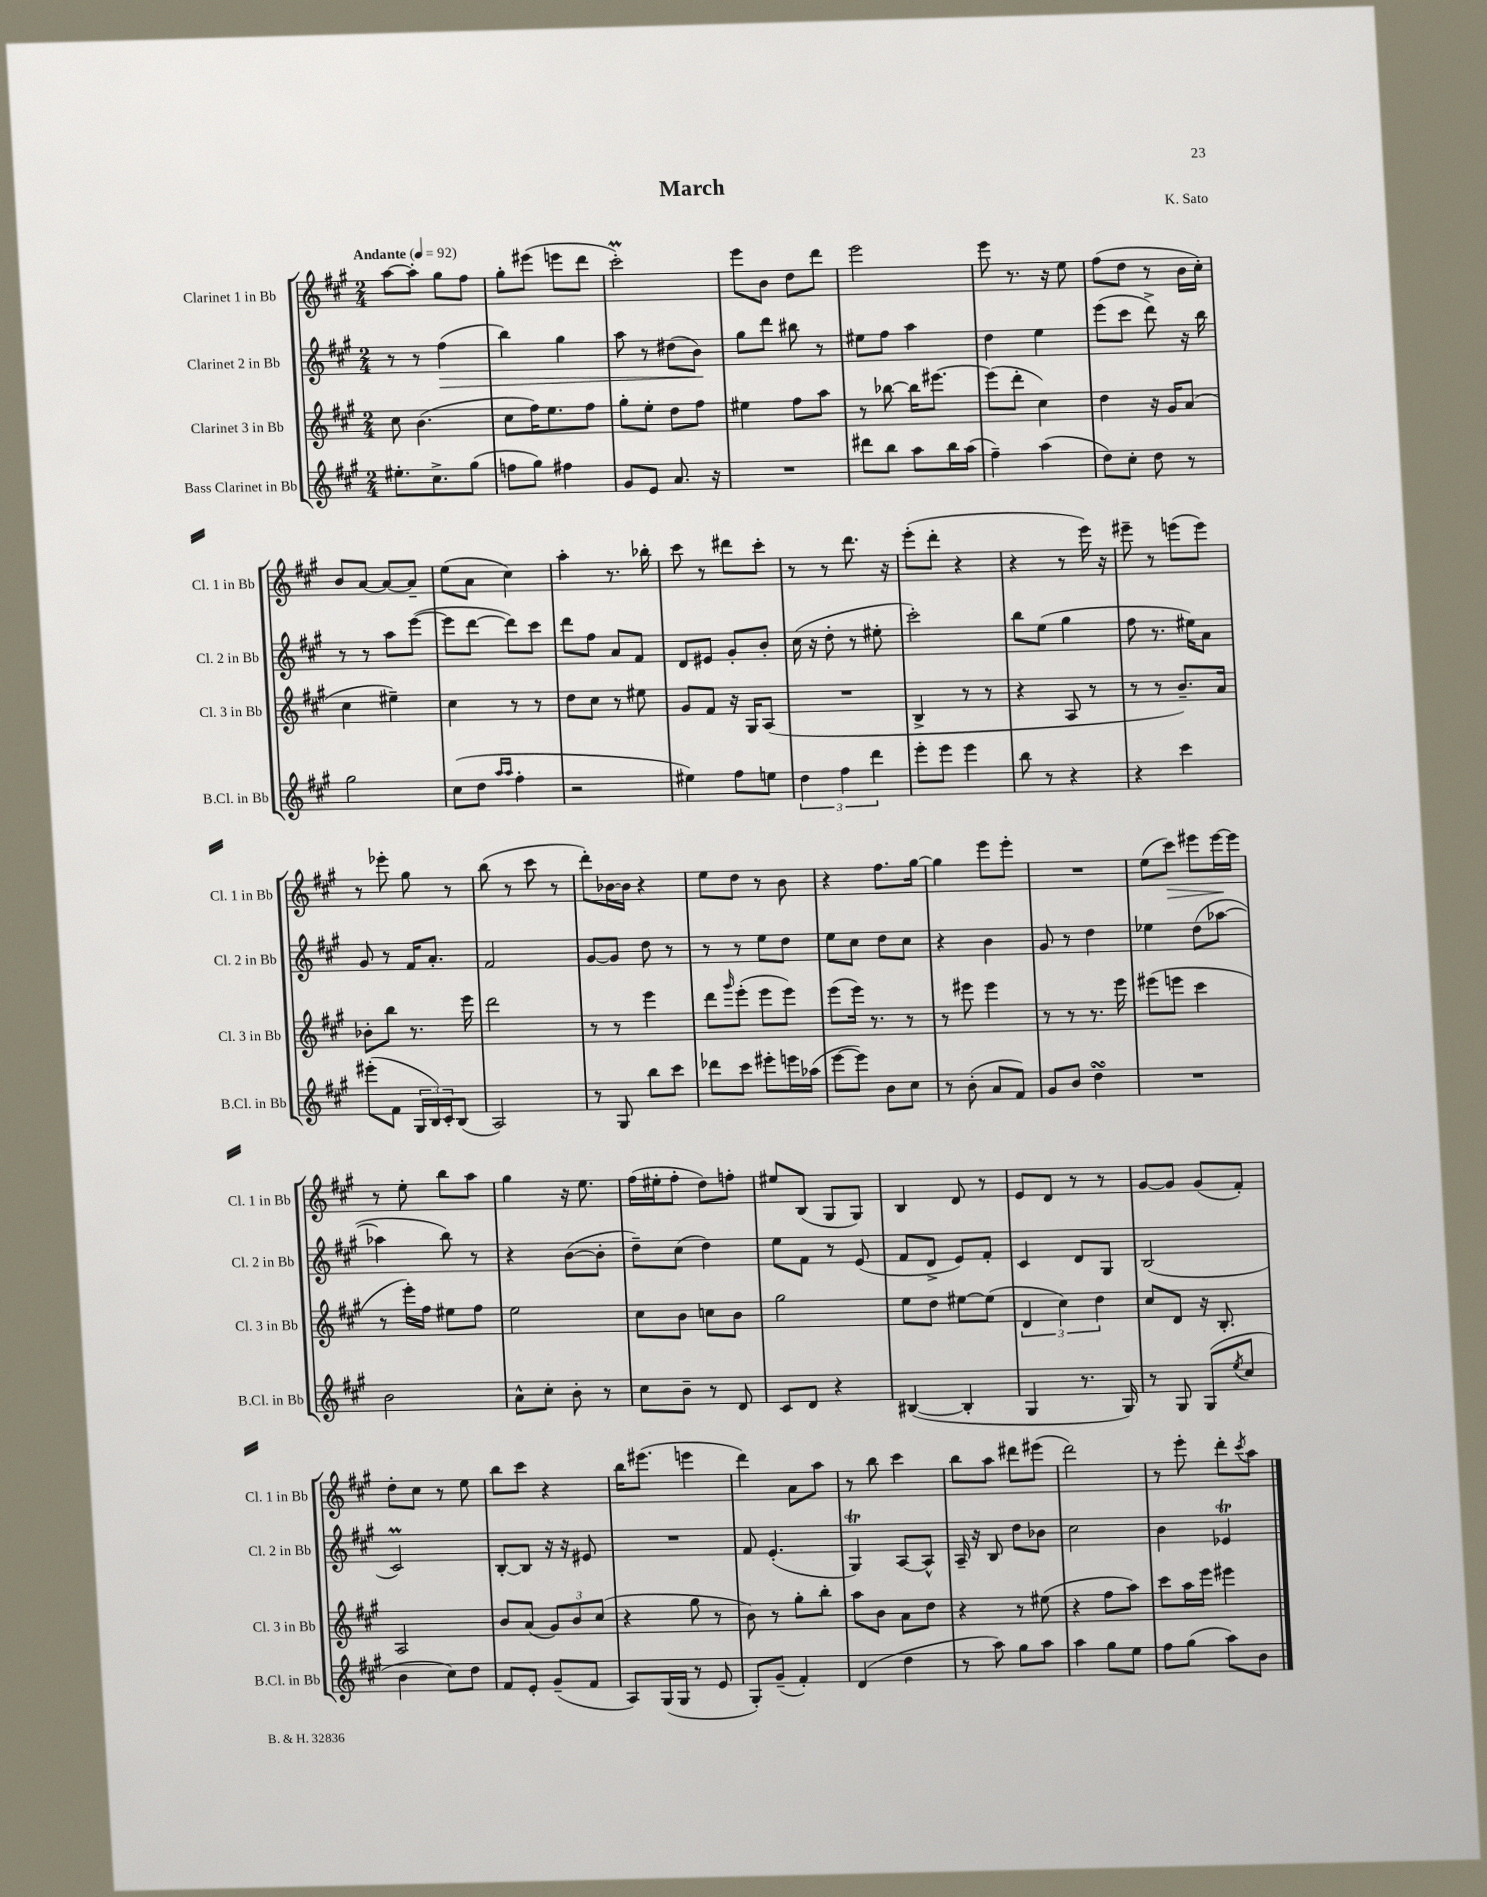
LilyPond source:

\header { title = "March" composer = "K. Sato" }
<<
\new StaffGroup <<
\new Staff = "s0" \with { instrumentName = "Clarinet 1 in Bb" shortInstrumentName = "Cl. 1 in Bb" } {
    \clef treble \key a \major \numericTimeSignature \time 2/4 \tempo "Andante" 4 = 92
    a''8~ a''8-. gis''8 fis''8 |
    gis''8-. eis'''8( e'''8 d'''8 |
    cis'''2-.\prall) |
    e'''8 b'8 d''8 d'''8 |
    e'''2 |
    e'''8 r8. r16 e''8 |
    fis''8( d''8 r8 b'16 cis''16-.) |
    b'8 a'8~ a'8~ a'8-- |
    e''8( a'8 cis''4) |
    a''4-. r8. bes''16-. |
    cis'''8 r8 dis'''8 cis'''8-. |
    r8 r8 d'''8. r16 |
    e'''8-.( d'''8-. r4 |
    r4 r8 e'''16) r16 |
    eis'''8-- r8 e'''8( e'''8) |
    r8 ees'''8-. gis''8 r8 |
    b''8( r8 cis'''8 r8 |
    d'''8-.) bes'16~ bes'16 r4 |
    e''8 d''8 r8 b'8 |
    r4 fis''8. gis''16~ |
    gis''4 e'''8 e'''8-. |
    R2 |
    e''8( cis'''8\>) eis'''8 eis'''16~\! eis'''16 |
    r8 e''8-. b''8 a''8 |
    gis''4 r16 e''8. |
    fis''16( eis''16-. fis''8-. d''8) f''8-. |
    eis''8 b8( gis8 gis8) |
    b4 d'8 r8 |
    e'8 d'8 r8 r8 |
    gis'8~ gis'8 gis'8( fis'8-.) |
    d''8-. cis''8 r8 e''8 |
    b''8 cis'''8 r4 |
    b''16 eis'''8.( e'''4 |
    d'''4) a'8 a''8 |
    r8 b''8 cis'''4 |
    b''8 a''8 dis'''8 eis'''8( |
    d'''2) |
    r8 e'''8-. d'''8-. \acciaccatura { cis'''8 } a''8 \bar "|." |
}
\new Staff = "s1" \with { instrumentName = "Clarinet 2 in Bb" shortInstrumentName = "Cl. 2 in Bb" } {
    \clef treble \key a \major \numericTimeSignature \time 2/4
    r8 r8 fis''4\>( |
    b''4) gis''4 |
    a''8 r8 dis''8( b'8\!) |
    gis''8 d'''8 bis''8 r8 |
    eis''8 fis''8 a''4 |
    d''4 e''4 |
    e'''8( cis'''8 d'''8->) r16 b''16 |
    r8 r8 a''8 e'''8~( |
    e'''8 d'''8~ d'''8) cis'''8 |
    d'''8 fis''8 a'8 fis'8 |
    d'8 eis'8 gis'8-. b'8-. |
    cis''16( r16 d''8-. r8 eis''8-. |
    cis'''2-.) |
    b''8 e''8( gis''4 |
    fis''8 r8. eis''16) a'8 |
    gis'8 r8 fis'16 a'8.-. |
    fis'2 |
    gis'8~ gis'8 d''8 r8 |
    r8 r8 e''8 d''8 |
    e''8 cis''8 d''8 cis''8 |
    r4 b'4 |
    gis'8 r8 d''4 |
    ees''4 d''8( aes''8~ |
    aes''4 b''8) r8 |
    r4 b'8~( b'8-. |
    d''8--) cis''8( d''4) |
    e''8 fis'8 r8 e'8( |
    fis'8 d'8-> e'8) fis'8-. |
    cis'4 d'8 gis8 |
    b2( |
    cis'2\prall) |
    b8~-. b8 r16 r16 eis'8 |
    R2 |
    fis'8 e'4.-.( |
    gis4\trill) a8~ a8-^ |
    a16-- r16 b8 d''8 bes'8 |
    cis''2 |
    b'4 ees'4\trill \bar "|." |
}
\new Staff = "s2" \with { instrumentName = "Clarinet 3 in Bb" shortInstrumentName = "Cl. 3 in Bb" } {
    \clef treble \key a \major \numericTimeSignature \time 2/4
    cis''8 b'4.( |
    cis''8 fis''16) e''8. fis''8 |
    gis''8-. e''8-. d''8 fis''8 |
    eis''4 fis''8 a''8 |
    r8 bes''8~ bes''16 eis'''8.~ |
    eis'''8( d'''8-. cis''4) |
    d''4 r16 gis'16 a'8( |
    cis''4 eis''4--) |
    cis''4 r8 r8 |
    d''8 cis''8 r8 eis''8 |
    gis'8 fis'8 r16 gis16 a8( |
    R2 |
    b4-> r8 r8 |
    r4 a8 r8 |
    r8 r8 b'8.--) a'16 |
    bes'8-. b''8 r8. e'''16 |
    d'''2 |
    r8 r8 e'''4 |
    d'''8 \grace { gis'''16 } e'''8-.( e'''8 e'''8) |
    e'''8( e'''16) r8. r8 |
    r8 eis'''8 eis'''4 |
    r8 r8 r8. e'''16 |
    eis'''8( e'''8 cis'''4 |
    r8 e'''16-.) fis''16 eis''8 fis''8 |
    e''2 |
    cis''8 b'8 c''8 b'8 |
    gis''2 |
    e''8 d''8 eis''8~ eis''8( |
    \tuplet 3/2 { d'4 cis''4) d''4 } |
    cis''8 d'8 r16 b8.-. |
    a2 |
    b'8 a'8( \tuplet 3/2 { gis'8) b'8 cis''8( } |
    r4 gis''8 r8 |
    b'8) r8 gis''8-. b''8-. |
    a''8 b'8 a'8 d''8 |
    r4 r8 eis''8( |
    r4 fis''8 a''8) |
    cis'''8 a''16 e'''16 eis'''4 \bar "|." |
}
\new Staff = "s3" \with { instrumentName = "Bass Clarinet in Bb" shortInstrumentName = "B.Cl. in Bb" } {
    \clef treble \key a \major \numericTimeSignature \time 2/4
    eis''8.-. cis''8.-> gis''8( |
    f''8 gis''8) fis''4 |
    gis'8 e'8 a'8. r16 |
    R2 |
    dis'''8 b''8 a''8 b''16 a''16( |
    fis''4--) a''4( |
    d''8) cis''8-. d''8 r8 |
    gis''2 |
    cis''8( d''8 \grace { a''16 a''16 } fis''4-. |
    r2 |
    eis''4) fis''8 e''8 |
    \tuplet 3/2 { d''4 fis''4 d'''4 } |
    e'''8-. e'''8 e'''4 |
    b''8 r8 r4 |
    r4 cis'''4 |
    eis'''8-.( fis'8 \tuplet 3/2 { gis16 b16) cis'16-. } b8( |
    a2) |
    r8 gis8 b''8 cis'''8 |
    des'''8 cis'''8 eis'''8-. e'''16 aes''16( |
    e'''8~ e'''8) b'8 cis''8 |
    r8 b'8-.( a'8 fis'8) |
    gis'8 b'8 d''4\turn |
    R2 |
    b'2 |
    a'8-^ cis''8-. b'8-. r8 |
    cis''8 b'8-- r8 d'8 |
    cis'8 d'8 r4 |
    bis4~( bis4-. |
    gis4 r8. gis16) |
    r8 gis8 gis8( \acciaccatura { e''8 } cis''8 |
    b'4 cis''8) d''8 |
    fis'8 e'8-. gis'8--( fis'8 |
    a8) gis16( gis16 r8 e'8 |
    gis8-.) gis'8--( fis'4-.) |
    d'4( d''4 |
    r8 a''8) gis''8 a''8 |
    a''4 gis''8 e''8 |
    fis''8 gis''8( a''8) b'8 \bar "|." |
}
>>
>>
\layout { \context { \Score \remove "Bar_number_engraver" } }
